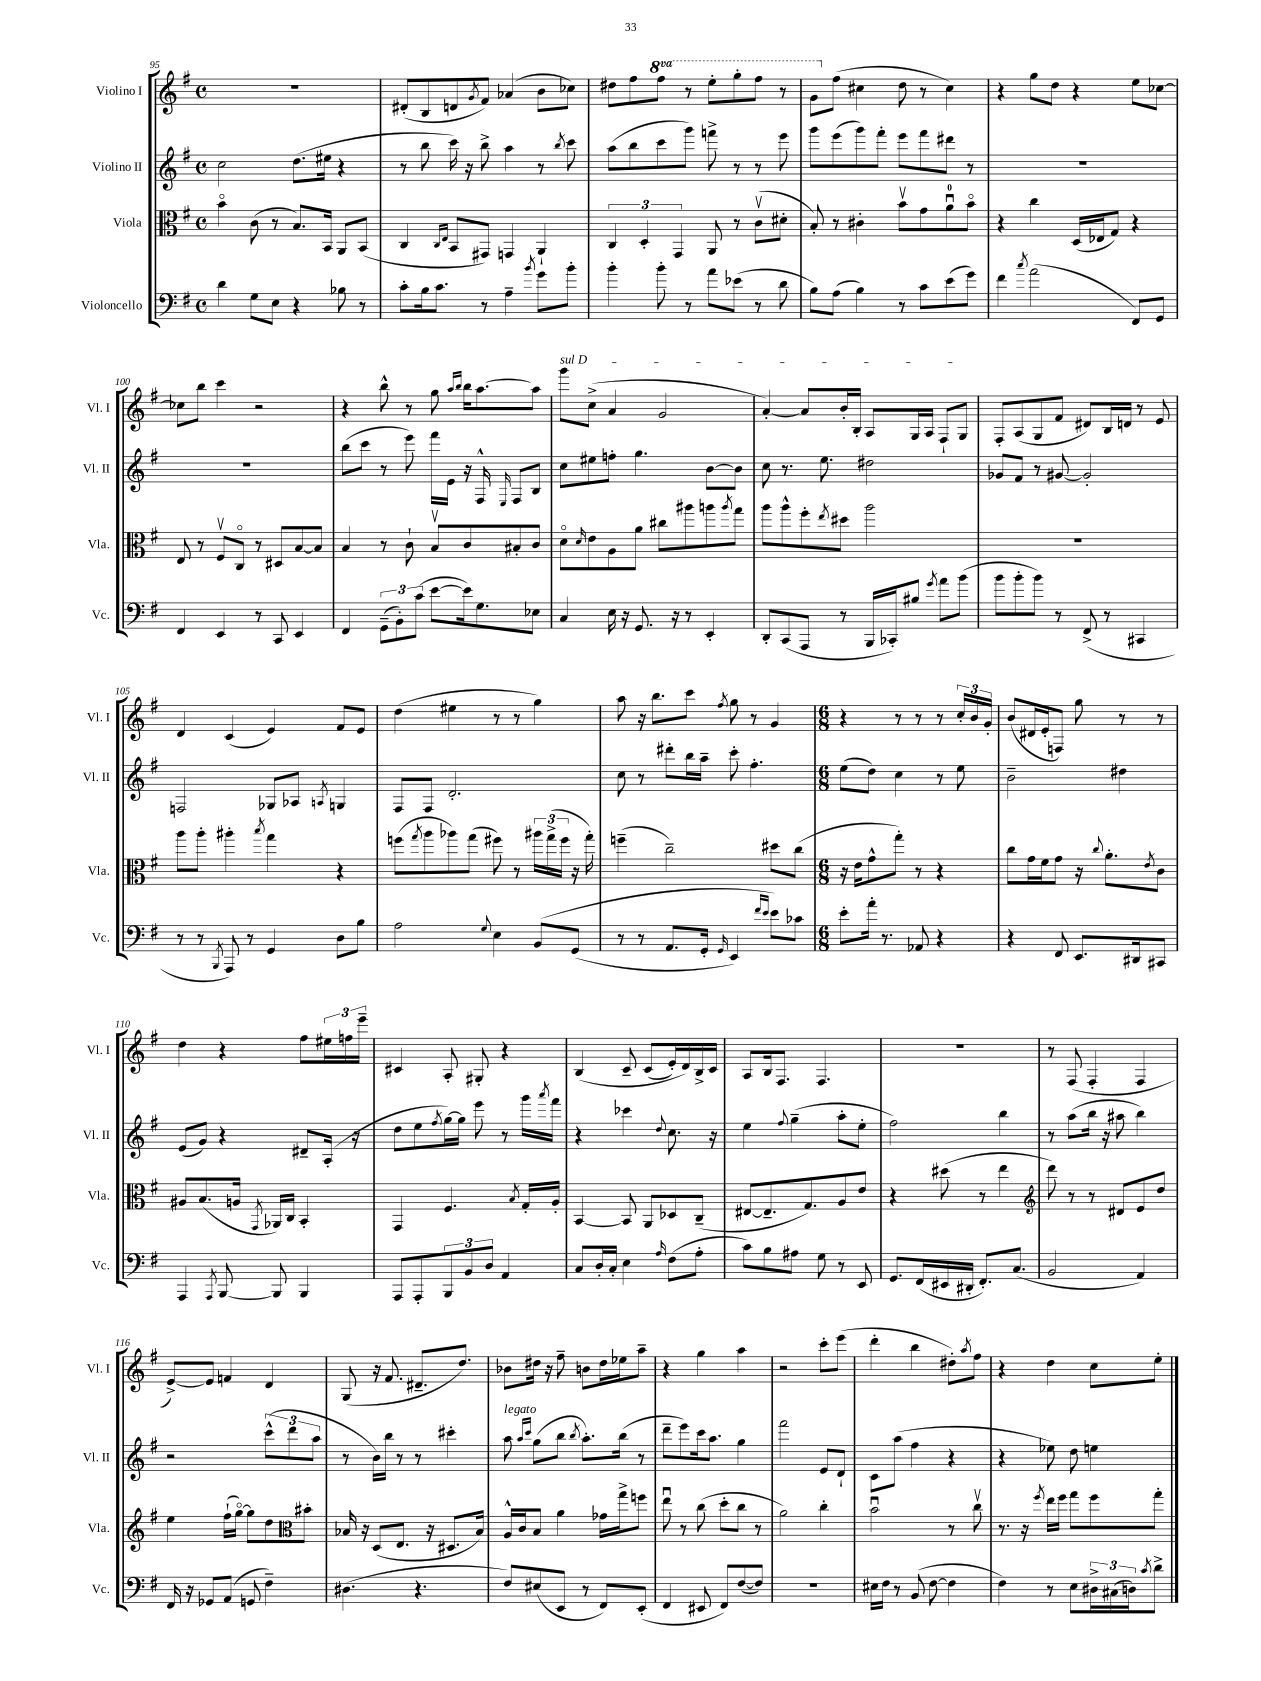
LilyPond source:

<<
\new StaffGroup <<
\new Staff = "s0" \with { instrumentName = "Violino I" shortInstrumentName = "Vl. I" } {
    \clef treble \key g \major \defaultTimeSignature \time 4/4 \set Staff.ottavationMarkups = #ottavation-simple-ordinals
    R1 |
    dis'8-.( b8 d'8 \acciaccatura { g'8 } fis'8) aes'4( b'8 ces''8) |
    dis''8 fis''8 \ottava #1 fis'''8 r8 e'''8-. g'''8-. fis'''8 r8 |
    g''8 \ottava #0 fis''8( cis''4 d''8 r8 cis''4) |
    r4 g''8 d''8 r4 e''8 ces''8~ |
    ces''8 b''8 c'''4 r2 |
    r4 b''8-^ r8 g''8 \grace { a''16 b''16 } b''16 a''8.~ a''8 |
    \once \override TextSpanner.bound-details.left.text = \markup { \italic "sul D" } g'''8\startTextSpan c''8->( a'4 g'2 |
    a'4~-.) a'8 b'16-. b16-. a8 g16 a16 fis8-! g8\stopTextSpan |
    fis8-. a8( g8 fis'8 dis'8) b16 d'16 r8 e'8 |
    d'4 c'4( e'4) fis'8 e'8 |
    d''4( eis''4 r8 r8 g''4) |
    a''8 r16 b''8. c'''8 \acciaccatura { fis''8 } g''8 r8 g'4 |
    \numericTimeSignature \time 6/8 r4 r8 r8 r8 \tuplet 3/2 { c''16-. b'16 g'16-. } |
    b'8( dis'16 e'16-. f8) g''8 r8 r8 |
    d''4 r4 fis''8 \tuplet 3/2 { eis''16 f''16 e'''16-- } |
    cis'4 a8-. gis8-. r4 |
    b4\( c'8-- c'8( e'16-.) d'16\) b16-> c'16 |
    a8 b16 fis8. fis4. |
    R2. |
    r8 fis8( fis4-. fis4 |
    e'8~->) e'8 f'4 d'4 |
    g8( r16 fis'8. dis'8.-- d''8.) |
    bes'8 dis''16 r16 fis''8-- b'8 dis''16 ees''16 a''8-- |
    r4 g''4 a''4 |
    r2 c'''8-. e'''8( |
    d'''4-. b''4 dis''8-.) \acciaccatura { a''8 } fis''8 |
    r4 d''4 c''8 e''8-. \bar "|." |
}
\new Staff = "s1" \with { instrumentName = "Violino II" shortInstrumentName = "Vl. II" } {
    \clef treble \key g \major \defaultTimeSignature \time 4/4
    c''2 d''8.( eis''16 r4 |
    r8 b''8 c'''16) r16 b''8-> a''4 r8 \acciaccatura { b''8 } c'''8 |
    a''8( b''8 c'''8 g'''8) f'''8-> r8 r8 e'''8 |
    g'''8 e'''8( g'''8) fis'''8-. e'''8 fis'''8 dis'''8 r8 |
    R1 |
    R1 |
    b''8( c'''8 r8 e'''8) fis'''16 e'16 r16 fis16-^ \grace { e16 } fis8 b8 |
    c''8 eis''8 f''8-. g''4. b'8~ b'8 |
    c''8 r8. e''8. dis''2 |
    ges'8 fis'8 r8 gis'8~ gis'2-. |
    f2 ges8 aes8 \acciaccatura { a8 } g4 |
    fis8 fis8 d'2.-. |
    c''8 r8 dis'''8-. b''16 a''16-- c'''8-. fis''4.-. |
    \numericTimeSignature \time 6/8 e''8( d''8) c''4 r8 e''8 |
    b'2-- dis''4 |
    e'8( g'8) r4 dis'8-- a16-.( r16 |
    d''8 e''8 \acciaccatura { fis''8 } g''16~) g''16 e'''8 r8 g'''16 \acciaccatura { a'''8 } fis'''16 |
    r4 ces'''4 \appoggiatura { d''8 } c''8. r16 |
    e''4 \appoggiatura { fis''8 } g''4--( a''8-. e''8-. |
    fis''2) b''4 |
    r8 a''8( b''16 r16 ais''8 b''4) |
    r2 \tuplet 3/2 { c'''8-^( d'''8 a''8 } |
    r8 b'16) b''16 r8 r8 cis'''4-. |
    a''8^\markup { \italic "legato" } \grace { a''16 c'''16 } g''8( b''8 \acciaccatura { b''8 } a''8.-.) b''16( r8 |
    d'''8-- e'''8) c'''16 a''8. g''4 |
    fis'''2 e'8 d'8-! |
    c'8 a''8( fis''4 r4 |
    r4 ees''8) d''8 e''4 \bar "|." |
}
\new Staff = "s2" \with { instrumentName = "Viola" shortInstrumentName = "Vla." } {
    \clef alto \key g \major \defaultTimeSignature \time 4/4
    b'4\flageolet c'8( r8 b8.) b,16 a,8 b,8( |
    c4 \grace { c16 e16 } b,8 gis,8) g,4 a,4-! |
    \tuplet 3/2 { c4 d4-. g,4 } a,8 r8 c'8\upbow( dis'8-. |
    b8-.) r8 cis'4-. b'8\upbow g'8 a'8-0\downbow b'8\flageolet |
    r4 c''4 d16( ees16 g8) r4 |
    e8 r8 fis8\upbow c8\flageolet r8 dis8 b8~ b8 |
    b4 r8 c'8-! b8\upbow c'8 bis8-. c'8 |
    d'8\flageolet \grace { d'16 } e'8 a8 a'8 cis''8 ais''8 a''8 \acciaccatura { a''8 } g''8 |
    a''8 a''8-^ fis''8-. \acciaccatura { e''8 } dis''8 a''2 |
    R1 |
    a''8 a''8-. ais''4-. \acciaccatura { b''8 } g''4 r4 |
    f''8( \acciaccatura { g''8 } a''8 aes''8) g''8( fis''8) r8 \tuplet 3/2 { ais''16 g''16->( fis''16 } r16 g''16-.) |
    f''4--( c''2--) dis''8 c''8( |
    \numericTimeSignature \time 6/8 r16 e'16 g'8-^ g''8-.) r8 r4 |
    c''8 g'16 fis'16 g'8 r16 \appoggiatura { c''8 } a'8.-. \acciaccatura { e'8 } c'8 |
    ais8 b8.( a16 \acciaccatura { g,8 } aes,16) c16 b,4-. |
    g,4 fis4. \acciaccatura { b8 } g16-. a16-. |
    b,4~ b,8 a,8 des8 c8--( |
    eis8~ eis8.-- g8.) a8 e'8 |
    r4 dis''8( r8 e''4 |
    \clef treble d'''8) r8 r8 dis'8 e'8 d''8 |
    e''4 fis''16-!( g''16~\flageolet) g''8 d''8 bis'8-. |
    \clef alto bes16 r16 d8( e8. r16 dis8. bes16) |
    a16-^ c'16 b8 a'4 ges'16 g''16-> f''8 |
    e''8\downbow r8 c''8( d''8-. c''8 r8 |
    a'2) c''4-. |
    b'2\downbow r8 c''8\upbow |
    r8. r16 \acciaccatura { fis''8 } e''16 fis''16 g''8 fis''8 g''8-. \bar "|." |
}
\new Staff = "s3" \with { instrumentName = "Violoncello" shortInstrumentName = "Vc." } {
    \clef bass \key g \major \defaultTimeSignature \time 4/4
    d'4 g8 e8 r4 bes8 r8 |
    c'8-. b16 c'8. r8 a4-- \acciaccatura { b'8 } g'8 b'8-. |
    b'4-. b'8-. r8 a'8 ees'8( r8 d'8 |
    b8) a8( b4) r8 c'8 e'8( g'8) |
    fis'4 \acciaccatura { c''8 } a'2( fis,8) g,8 |
    fis,4 e,4 r8 c,8 e,4 |
    fis,4 \tuplet 3/2 { g,8--( b,8-.) c'8( } e'8~ e'16) g8. ees8 |
    c4 e16 r16 g,8. r16 r8 e,4-. |
    d,8-. c,8( a,,8 r8 b,,16 ces,16-.) bis8 \acciaccatura { g'8 } a'8 b'8( |
    b'8 b'8-. b'8) r8 fis,8->( r8 cis,4 |
    r8 r8 \acciaccatura { b,,8 } a,,8) r8 g,4 d8 b8 |
    a2 \appoggiatura { g8 } e4 b,8\( g,8( |
    r8 r8 a,8. g,16-. \grace { g,16 } e,4) \grace { fis'16 e'16 } e'8\) ces'8 |
    \numericTimeSignature \time 6/8 e'8-. a'16-. r8. aes,8 r4 |
    r4 fis,8 e,8. dis,16 cis,8 |
    a,,4 \acciaccatura { a,,8 } b,,8~ b,,8 b,,4 |
    a,,8 a,,8-. \tuplet 3/2 { b,,8 b,8 d8 } a,4 |
    c8 d16-. c16-. e4 \grace { a16 } fis8( a8-. |
    c'8) b8 ais8 g8 r8 e,8 |
    g,8. fis,16( eis,16 dis,16-. fis,8.-.) c8.( |
    b,2 a,4) |
    fis,16 r16 ges,8 a,8( g,8 fis4--) |
    dis4.( r4. |
    fis8) eis8( e,8 r8 fis,8) e,8-.( |
    fis,4 eis,8 fis,8) fis8~( fis8) |
    R2. |
    eis16 fis16 r8 b,8( fis8~ fis4 |
    fis4) r8 e8 \tuplet 3/2 { dis16-> cis16( d16) } \acciaccatura { c'8 } d'8-> \bar "|." |
}
>>
>>
\layout { \context { \Score currentBarNumber = #95 } }
